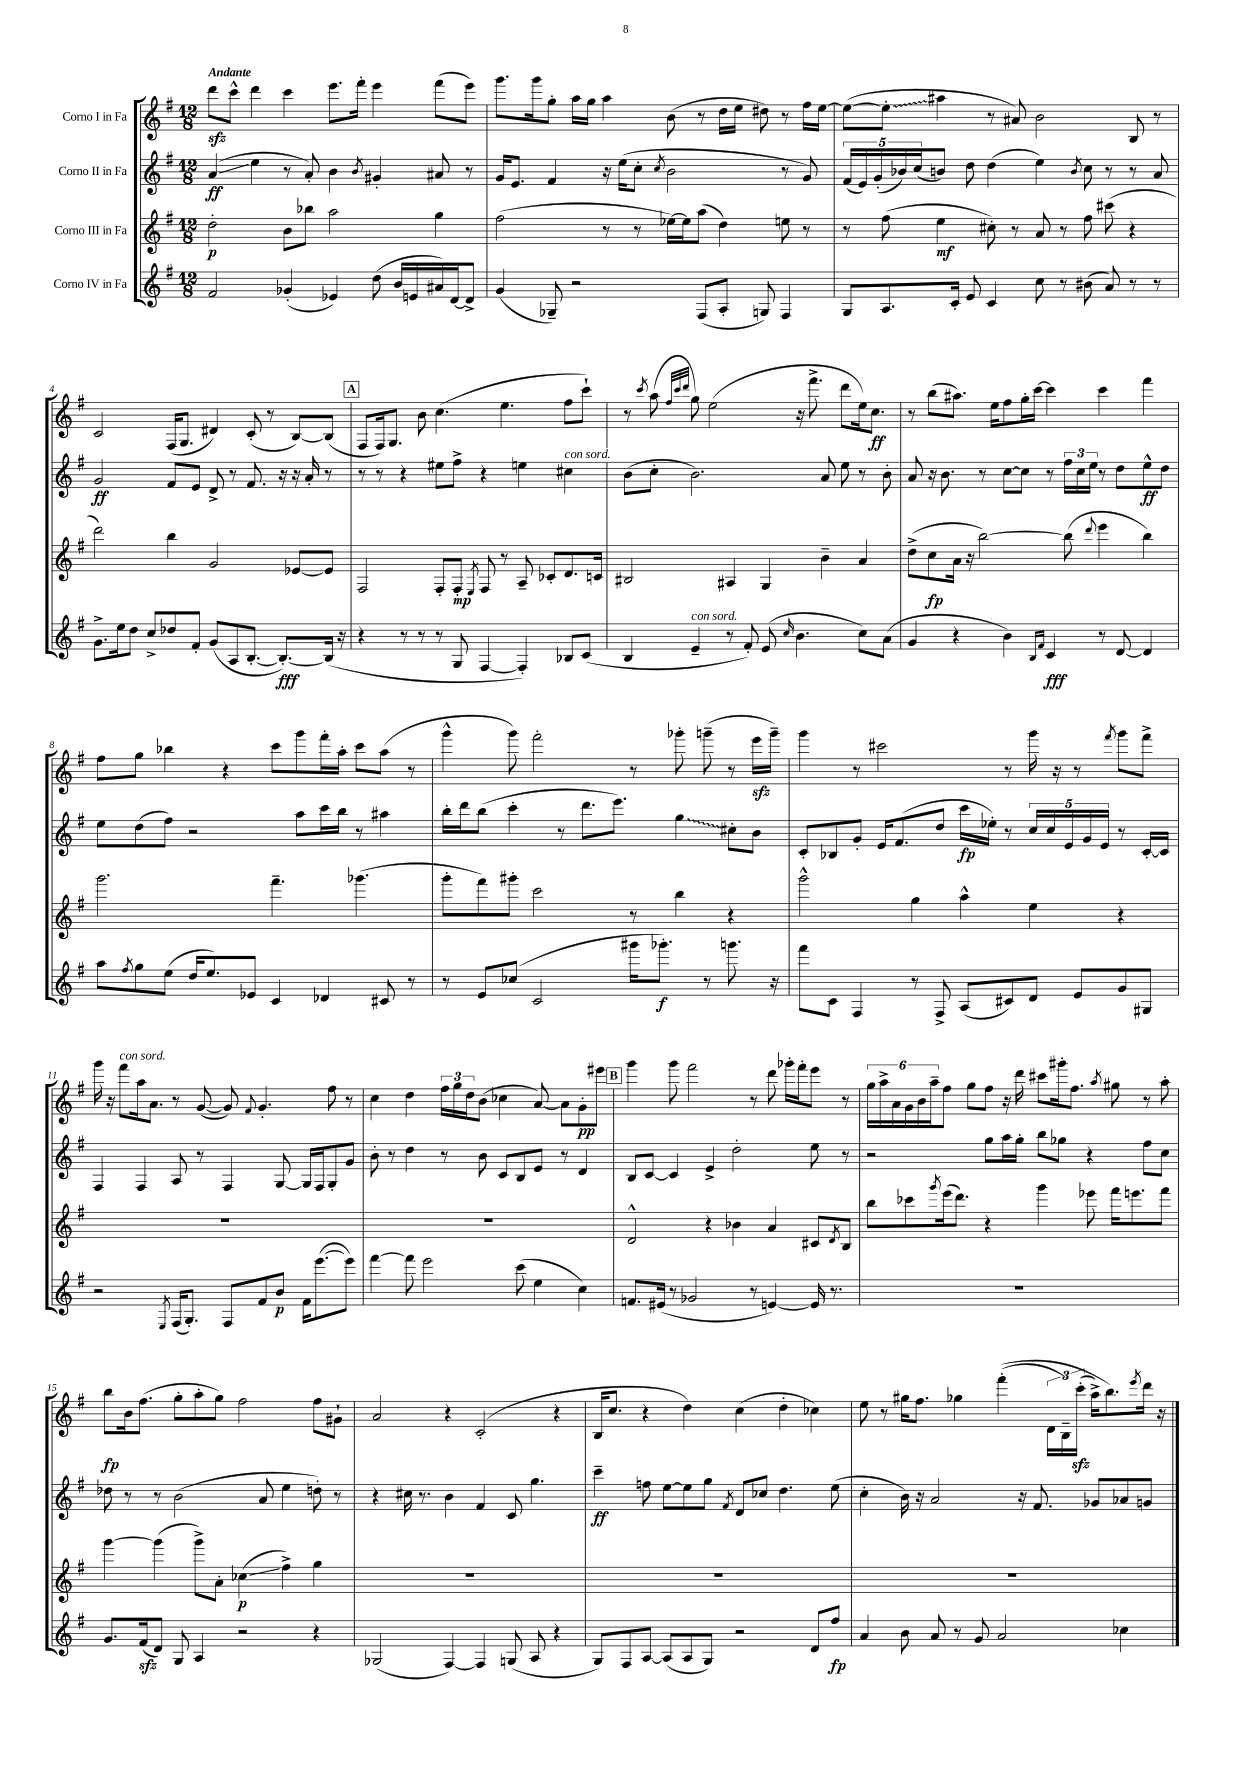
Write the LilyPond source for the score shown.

<<
\new StaffGroup <<
\new Staff = "s0" \with { instrumentName = "Corno I in Fa" } {
    \clef treble \key g \major \numericTimeSignature \time 12/8 \tempo "Andante"
    d'''8\sfz c'''8-^ d'''4 c'''4 e'''8. fis'''16-. e'''4 fis'''8( e'''8) |
    g'''8. g'''16 g''8-. a''16 g''16 a''4 b'8( r8 d''16 e''16 dis''8) r8 fis''16 e''16~ |
    e''8~( \once \override Glissando.style = #'zigzag e''8-.\glissando ais''4 r8 ais'8) b'2 b8 r8 |
    c'2 fis16( g8. dis'4) c'8-.( r8 b8~) b8( |
    \mark \markup { \box "A" } fis8 fis16) g8. b'8 c''4.( e''4. fis''8 c'''8-!) |
    r8 \acciaccatura { c'''8 } a''8( \grace { fis''32 c'''32 d'''32 } g''8) e''2( r16 fis'''8.-> d'''8 e''16) c''8.\ff |
    r8 b''8( ais''8.) e''16 fis''8 g''16-. c'''16~ c'''4 c'''4 fis'''4 |
    fis''8 g''8 bes''4 r4 c'''8 g'''8 fis'''16-. a''16-. c'''8 a''8( r8 |
    g'''4-^ g'''8) fis'''2-. r8 ges'''8-. g'''8--( r8 e'''16\sfz g'''16--) |
    g'''4 r8 cis'''2 r8 g'''16 r16 r8 \acciaccatura { fis'''8 } g'''8 fis'''8-> |
    g'''16 r16 fis'''8^\markup { \italic "con sord." } a''16 a'8. r8 g'8~( g'8) \appoggiatura { fis'8 } g'4.-. fis''8 r8 |
    c''4 d''4 \tuplet 3/2 { fis''16 g''16 d''16 } b'8( ces''4 a'8~) a'8 g'8-.\pp eis'''8 |
    \mark \markup { \box "B" } g'''4 g'''8 fis'''2 r8 d'''8 ges'''16-. fis'''16-. e'''8 r8 |
    \tuplet 6/4 { g''16 a''16-> a'16 g'16 b'16 a''16-- } fis''8 g''8 fis''8 r16 d'''16 cis'''8 gis'''16-. fis''8. \acciaccatura { a''8 } gis''8 r8 a''8-. |
    b''8\fp b'16 fis''8.( g''8-. a''8-. g''8) fis''2 fis''8 gis'8-! |
    a'2 r4 c'2-.( r4 |
    b16 c''8. r4 d''4) c''4( d''4-. ces''4) |
    e''8 r8 gis''16 fis''8. ges''4 fis'''4-.(\( \tuplet 3/2 { d'16 b16--) c'''16-.\sfz( } a''16->) b''8.\) \acciaccatura { e'''8 } d'''16 r16 \bar "|." |
}
\new Staff = "s1" \with { instrumentName = "Corno II in Fa" } {
    \clef treble \key g \major \numericTimeSignature \time 12/8
    a'4\glissando\ff( e''4 r8 a'8-.) b'4 \acciaccatura { b'8 } gis'4-. ais'8 r8 |
    g'16 e'8. fis'4 r16 e''16( c''8-. \acciaccatura { c''8 } b'2 r8 g'8) |
    \tuplet 5/4 { fis'16( e'16) g'16-.( bes'16) c''16( } b'8) d''8 d''4( e''4) \acciaccatura { b'8 } c''8 r8 r8 a'8 |
    g'2\ff fis'8 e'8 d'8-> r8 fis'8. r16 r16 a'16-. r8 |
    \mark \markup { \box "A" } r8 r8 r4 eis''8 fis''8-> r4 e''4 cis''4^\markup { \italic "con sord." } |
    b'8( c''8-. b'2.) a'8 e''8 r8 b'8-. |
    a'8 r16 b'8. r8 c''8~ c''8 r8 \tuplet 3/2 { fis''16 c''16 e''16 } r8 d''8 e''8-^\ff d''8 |
    e''8 d''8( fis''8) r2 a''8 c'''16 b''16 r8 ais''4 |
    b''16-. d'''16 b''8( c'''4-. r8 d'''8. e'''8.) \once \override Glissando.style = #'zigzag g''4\glissando cis''8-. b'8 |
    c'8-. bes8 g'8-. e'16 fis'8.( d''8 c'''16\fp ees''16-.) r8 \tuplet 5/4 { c''16 c''16 e'16 g'16 e'16 } r8 c'16~-. c'16 |
    fis4 fis4 a8 r8 fis4 g8~ g16 fis16 g8-. g'8 |
    b'8-. r8 d''4 r8 b'8 c'8 b8 e'8 r8 d'4 |
    \mark \markup { \box "B" } b8 c'8~ c'4 e'4-> d''2-. e''8 r8 |
    r2 g''8 a''16 g''16-. b''8 ges''8 r4 fis''8 c''8 |
    des''8 r8 r8 b'2( a'8 e''4 d''8-.) r8 |
    r4 cis''16 r8. b'4 fis'4 c'8 g''4. |
    c'''4--\ff f''8 e''8~ e''8 g''8 \acciaccatura { fis'8 } d'8 ces''8 d''4. e''8( |
    c''4-. b'16) r16 a'2 r16 fis'8. ges'8 aes'8 g'8 \bar "|." |
}
\new Staff = "s2" \with { instrumentName = "Corno III in Fa" } {
    \clef treble \key g \major \numericTimeSignature \time 12/8
    d''2-.\p b'8 bes''8 a''2 g''4 |
    fis''2( r8 r8 ees''16~) ees''16 a''8( d''4) e''8 r8 |
    r8 fis''8( e''4\mf cis''8-.) r8 a'8 r8 fis''8 cis'''8( r4 |
    d'''2) b''4 g'2 ees'8~ ees'8 |
    \mark \markup { \box "A" } fis2 fis8-. fis8-.\mp \acciaccatura { e8 } fis8 r8 a8-- ces'8-. d'8. c'16 |
    bis2 ais4 g4 b'4-- a'4 |
    d''8->( c''8\fp a'16 r16 b''2~) b''8( \appoggiatura { d'''8 } e'''4 b''4) |
    g'''2. fis'''4.-- ges'''4.( |
    g'''8-. fis'''8) gis'''8-. c'''2 r8 b''4 r4 |
    g'''2-^ g''4 a''4-^ e''4 r4 |
    R1. |
    R1. |
    \mark \markup { \box "B" } d'2-^ r4 bes'4 a'4 cis'8 \acciaccatura { d'8 } b8 |
    b''8 ces'''8 \acciaccatura { g'''8 } e'''16( d'''8.) r4 g'''4 ees'''8 fis'''16 e'''8. fis'''8 |
    g'''4~ g'''4( g'''8->) a'8-. ces''4\glissando\p( fis''4->) g''4 |
    R1. |
    R1. |
    R1. \bar "|." |
}
\new Staff = "s3" \with { instrumentName = "Corno IV in Fa" } {
    \clef treble \key g \major \numericTimeSignature \time 12/8
    fis'2 ges'4-.( ees'4) d''8( b'16 e'16 ais'16) d'16~ d'8-> |
    g'4( ges8--) r2 fis8( a8-. g8) fis4 |
    g8 a8. c'16-. e'8 c'4 c''8 r8 bis'8( a'8) r8 r8 |
    g'8.-> e''16 d''8 c''8-> des''8 fis'8-. g'8( a8 b8.~-. b8.~-.\fff) b16( r16 |
    \mark \markup { \box "A" } r4 r8 r8 r8 g8 fis4~ fis4-.) bes8 c'8( |
    b4 e'4--^\markup { \italic "con sord." } r8 fis'8-.) e'8( \grace { c''16 } b'4. c''8) a'8( |
    g'4 r4 b'4) \grace { b16 fis'16 } c'4\fff r8 d'8~ d'4 |
    a''8 \acciaccatura { fis''8 } g''8 e''8( d''16 e''8.) ees'8 c'4 des'4 cis'8 r8 |
    r8 e'8 ces''8( c'2 gis'''16 ges'''8.-.\f) r8 g'''8. r16 |
    fis'''8 c'8 fis4 r8 fis8-> a8( cis'8) d'8 e'8 g'8 gis8 |
    r2 \acciaccatura { e8 } fis16( g8.-.) fis8 fis'8 b'8\p fis'16 e'''8.~( e'''8) |
    fis'''4~ fis'''8 e'''2 c'''8( e''4 c''4) |
    \mark \markup { \box "B" } f'8. eis'16( r8 ges'2 r8 e'4~) e'16 r8. |
    R1. |
    g'8. fis'16\sfz( d'8) g8 a4 r2 r4 |
    ges2( fis4~) fis4 g8( a8 r4 |
    g8) fis8 a8~ a8( a8 g8) r2 d'8 fis''8\fp |
    a'4 b'8 a'8 r8 g'8 a'2 ces''4 \bar "|." |
}
>>
>>
